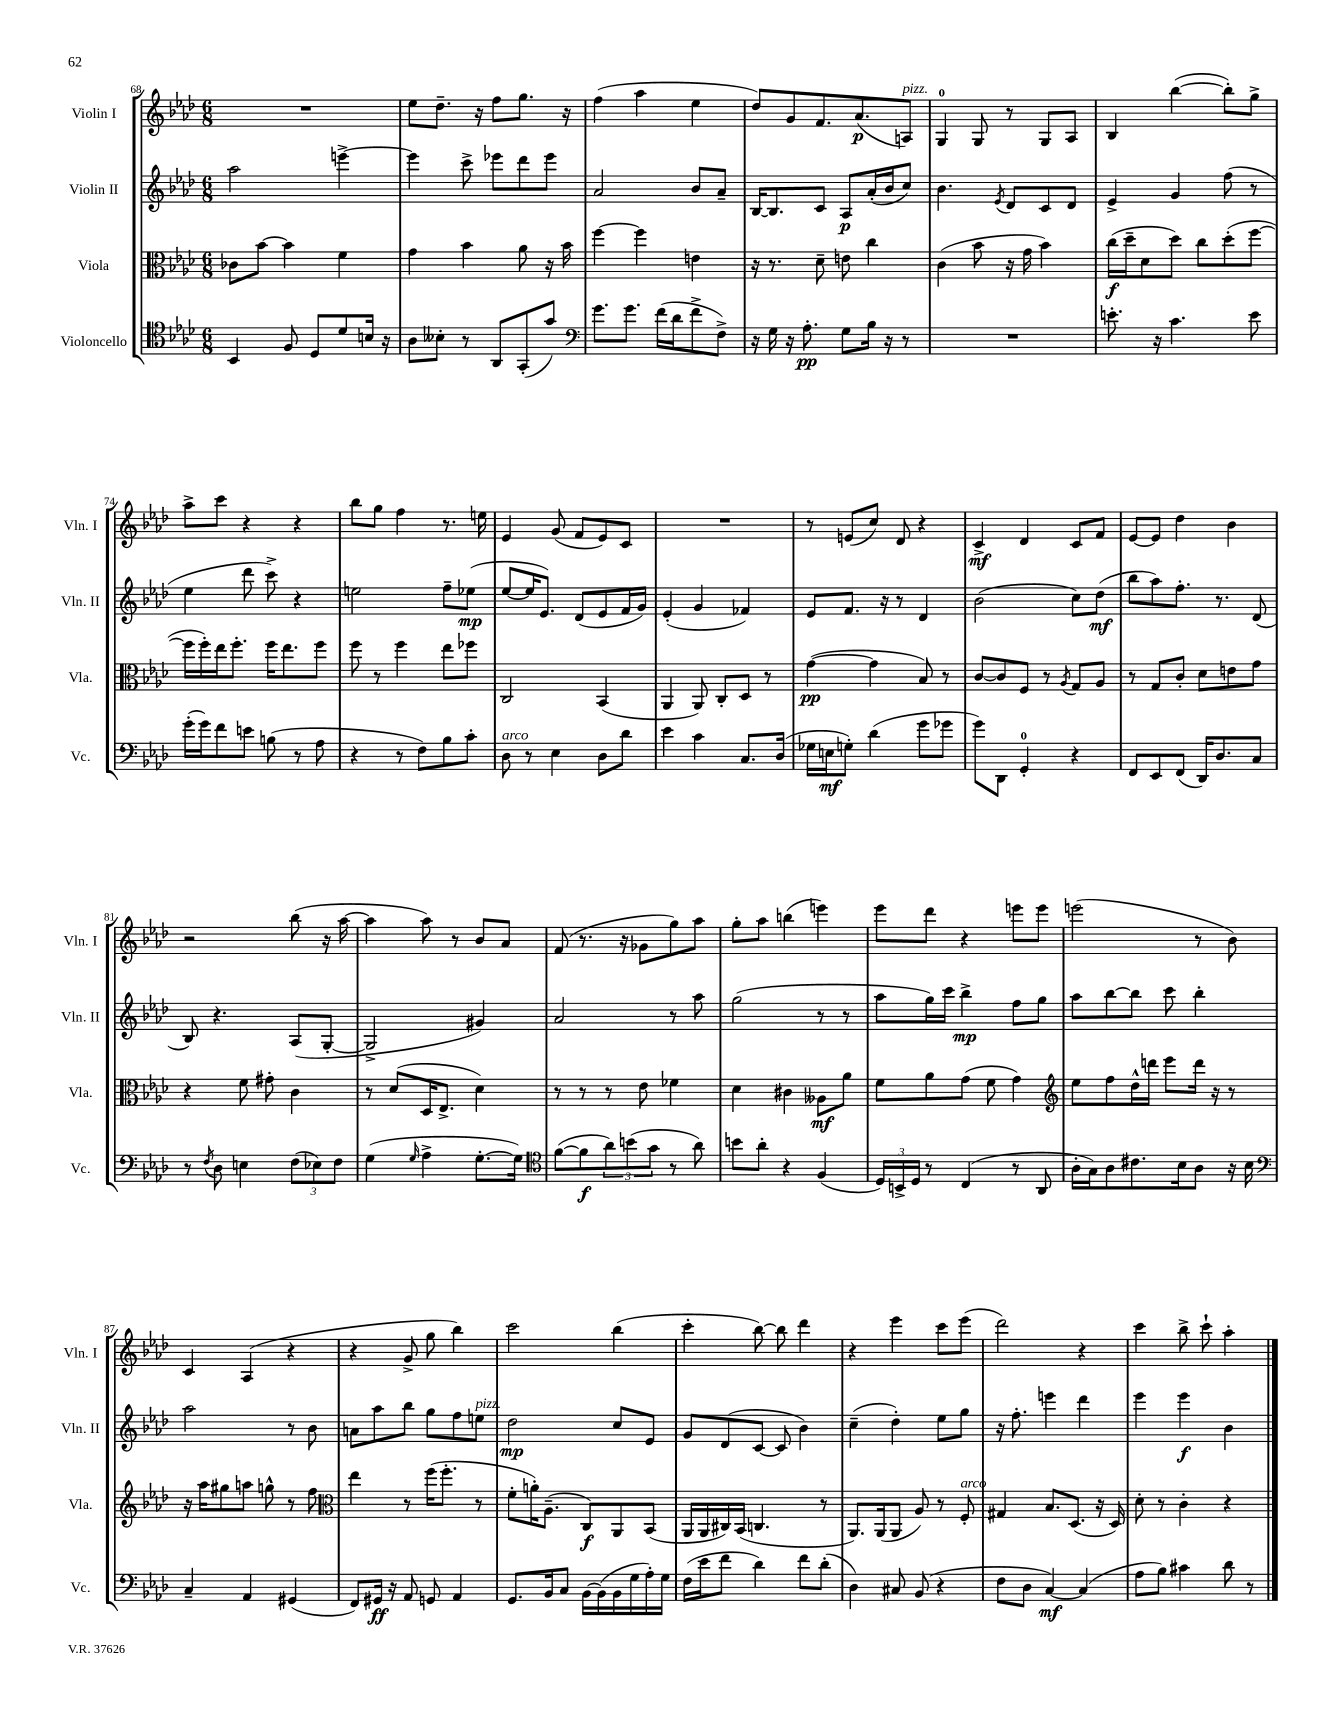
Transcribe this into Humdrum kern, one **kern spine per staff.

**kern	**kern	**kern	**kern
*staff4	*staff3	*staff2	*staff1
*clefC4	*clefC3	*clefG2	*clefG2
*k[b-e-a-d-]	*k[b-e-a-d-]	*k[b-e-a-d-]	*k[b-e-a-d-]
*M6/8	*M6/8	*M6/8	*M6/8
4BB-	8c-	2aa-	2.r
.	[8b-	.	.
8F	4b-]	.	.
8D-	.	.	.
8d-	4f	[4eee^	.
16B	.	.	.
16r	.	.	.
=	=	=	=
8A-	4g	4eee]	8ee-
8B--'	.	.	8.dd-~
8r	4b-	8ccc^	.
.	.	.	16r
8AA-	.	8eee-	8ff
(8GG'	8a-	8ddd-	8.gg
8g)	16r	8eee-	.
.	16b-	.	16r
=	=	=	=
*clefF4	*	*	*
8.g	[4ff	2a-	(4ff
8.g	.	.	.
.	4ff]	.	4aa-
(16f	.	.	.
16d-	.	.	.
8f^	4e	8b-	4ee-
8F^)	.	8a-~	.
=	=	=	=
16r	16r	[16B-	8dd-)
16G	8.r	8.B-]	.
16r	.	.	8g
8.A-'	.	.	.
.	8d-~	8c	8.f
8G	8e	8A-	.
.	.	.	(8.a-
16B-	4cc	(16a-'	.
16r	.	16b-	.
8r	.	8cc)	8A)
=	=	=	=
2.r	(4c	4.b-	4G
.	8b-	.	8G
.	.	8qe-	.
.	16r	8d-	8r
.	16g	.	.
.	4b-)	8c	8G
.	.	8d-	8A-
=	=	=	=
8.e'	(16cc	4e-^	4B-
.	16dd-~	.	.
.	8d-	.	.
16r	.	.	.
4.c	8dd-)	4g	([4bb-
.	8cc	.	.
.	(8dd-'	(8ff	8bb-'])
8e	[8ff	8r	8gg^
=	=	=	=
(16g'	16ff]	4ee-	8aa-^
16g)	16ff')	.	.
8f	16ee-	.	8ccc
.	8.ff'	.	.
8e	.	8ddd-	4r
(8B	16ff	8ccc^)	.
.	8.ee-	.	.
8r	.	4r	4r
8A-	8ff	.	.
=	=	=	=
4r	8ff	2ee	8bb-
.	8r	.	8gg
8r	4ff	.	4ff
8F)	.	.	.
8B-	8ee-	8ff~	8.r
8c'	8ff-	(8ee-	.
.	.	.	16ee
=	=	=	=
8D-	2C	[8ee-	4e-
8r	.	16ee-]	.
.	.	8.e-)	.
4E-	.	.	(8g
.	.	(8d-	8f
8D-	(4BB-	8e-	8e-)
8d-	.	16f	8c
.	.	16g)	.
=	=	=	=
4e-	4AA-	(4e-'	2.r
4c	8AA-)	4g	.
.	8C'	.	.
8.C	8D-	4f-)	.
.	8r	.	.
(16D-	.	.	.
=	=	=	=
16G-	([4g	8e-	8r
16E	.	.	.
8G')	.	8.f	(8e
(4d-	4g]	.	8cc)
.	.	16r	.
.	.	8r	8d-
8g	8B-)	4d-	4r
8g-	8r	.	.
=	=	=	=
8g)	[8c	(2b-	4c^
8DD-	8c]	.	.
4GG'	8F	.	4d-
.	8r	.	.
.	8qA-	.	.
4r	8G	8cc)	8c
.	8A-	(8dd-	8f
=	=	=	=
8FF	8r	8bb-	[8e-
8EE-	8G	8aa-)	8e-]
(8FF	8c'	8.ff'	4dd-
16DD-)	8d-	.	.
8.D-	.	8.r	.
.	8e	.	4b-
8C	8g	(8d-	.
=	=	=	=
8r	4r	8B-)	2r
8qF	.	.	.
8D-	.	4.r	.
4E	8f	.	.
.	8g#'	.	.
(12F	4c	(8A-	(8bb-
12E-)	.	.	.
.	.	[8G'	16r
12F	.	.	.
.	.	.	[16aa-
=	=	=	=
(4G	8r	2G^]	4aa-]
.	(8d-	.	.
16qqG	.	.	.
4A-^	16D-	.	8aa-)
.	8.E-^	.	.
.	.	.	8r
[8.G'	4d-)	4g#)	8b-
.	.	.	8a-
16G])	.	.	.
=	=	=	=
*clefC4	*	*	*
([8f	8r	2a-	(8f
8f]	8r	.	8.r
12a-)	8r	.	.
.	.	.	16r
(12b	.	.	.
.	8e-	.	8g-
12g	.	.	.
8r	4f-	8r	8gg)
8a-)	.	8aa-	8aa-
=	=	=	=
8b	4d-	(2gg	8gg'
8a-'	.	.	8aa-
4r	4c#	.	(4bb
(4F	8A--	8r	4eee)
.	8a-	8r	.
=	=	=	=
24D-)	8f	8aa-	8eee-
24BB^	.	.	.
24D-	.	.	.
8r	8a-	16gg)	8ddd-
.	.	16ccc	.
(4C	(8g	4bb-^	4r
.	8f	.	.
8r	4g)	8ff	8eee
8AA-	.	8gg	8eee
=	=	=	=
*	*clefG2	*	*
16A-'	8ee-	8aa-	(2eee
16G)	.	.	.
8A-	8ff	[8bb-	.
8.c#	16dd-^^	8bb-]	.
.	16ddd	.	.
.	8eee-	8ccc	.
16B-	.	.	.
8A-	16ddd	4bb-'	8r
.	16r	.	.
16r	8r	.	8b-)
16B-	.	.	.
=	=	=	=
*clefF4	*	*	*
4C~	16r	2aa-	4c
.	16aa-	.	.
.	8gg#	.	.
4AA-	8aa	.	(4A-
.	8gg^^	.	.
(4GG#	8r	8r	4r
.	8ff	8b-	.
=	=	=	=
*	*clefC3	*	*
8FF)	4ee-	8a	4r
16GG#	.	8aa-	.
16r	.	.	.
8AA-	8r	8bb-	8g^
8GG	(16ff	8gg	8gg
.	8.ff'	.	.
4AA-	.	8ff	4bb-)
.	8r	8ee	.
=	=	=	=
8.GG	8f'	2dd-	2ccc
.	16a')	.	.
16BB-	(8.A-~	.	.
8C	.	.	.
[16BB-	8C)	.	.
(16BB-]	.	.	.
16BB-	8AA-	8cc	(4bb-
16G	.	.	.
16A-')	(8BB-	8e-	.
16G	.	.	.
=	=	=	=
(16F	16AA-	8g	4ccc'
16e-	16AA-	.	.
8f	16C#)	(8d-	.
.	(16BB-	.	.
4d-)	4.C	[8c	[8bb-)
.	.	8c]	8bb-]
8f	.	4b-)	4ddd-
(8d-'	8r	.	.
=	=	=	=
4D-)	8.AA-)	(4cc~	4r
.	(16AA-	.	.
8C#	8AA-	4dd-')	4eee-
(8BB-	8A-)	.	.
4r	8r	8ee-	8ccc
.	8F'	8gg	(8eee-
=	=	=	=
8F	4G#	16r	2ddd-)
.	.	8.ff'	.
8D-	.	.	.
[4C)	8.B-	4eee	.
.	(8.D-	.	.
(4C]	.	4ddd-	4r
.	16r	.	.
.	16D-)	.	.
=	=	=	=
8A-	8d-'	4eee-	4ccc
8B-)	8r	.	.
4c#	4c'	4eee-	8bb-^
.	.	.	8ccc`
8d-	4r	4b-	4aa-'
8r	.	.	.
==	==	==	==
*-	*-	*-	*-
